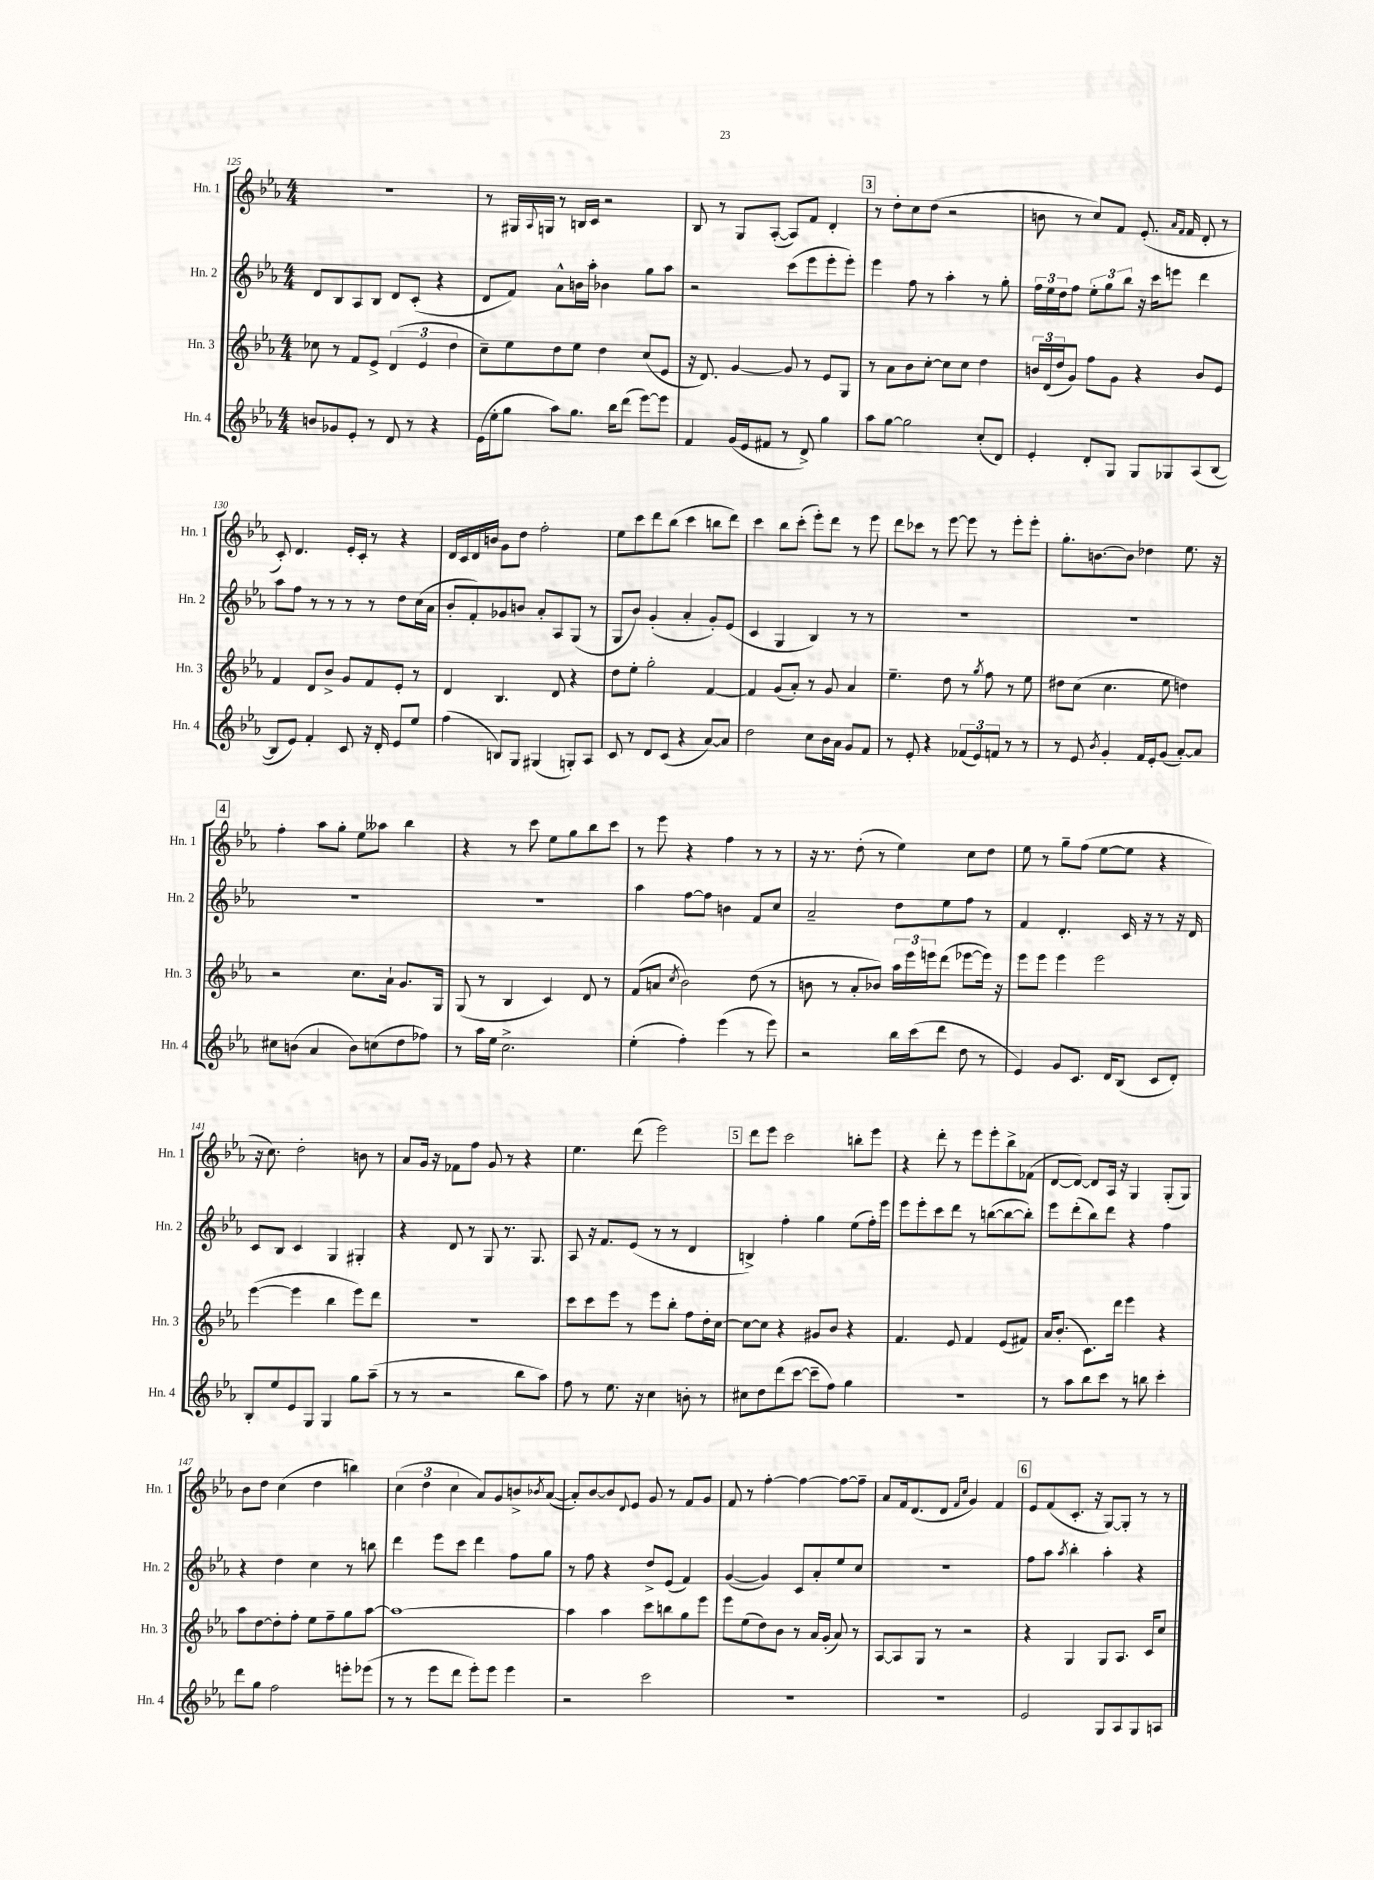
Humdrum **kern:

**kern	**kern	**kern	**kern
*part4	*part3	*part2	*part1
*staff4	*staff3	*staff2	*staff1
*I"Hn. 4	*I"Hn. 3	*I"Hn. 2	*I"Hn. 1
*I'Hn. 4	*I'Hn. 3	*I'Hn. 2	*I'Hn. 1
*clefG2	*clefG2	*clefG2	*clefG2
*k[b-e-a-]	*k[b-e-a-]	*k[b-e-a-]	*k[b-e-a-]
*M4/4	*M4/4	*M4/4	*M4/4
=125	=125	=125	=125
8bn/L	8cc-X\	8d/L	1r
8g-X/	8r	8B-/	.
8e-'/J	8f/L	8A-/	.
8r	8e-^/J	8B-/J	.
8d/	(6d/	8d/L	.
8r	.	(8c'/J	.
.	6e-/	.	.
4r	.	4r	.
.	6dd\	.	.
=126	=126	=126	=126
(16e-\LL	8cc~\L)	8d/L	8r
16ee-'\J	.	.	.
8gg\J	8ee-\	8f/J)	16G#X/LL
.	.	.	8qqA-/
.	.	.	16Gn/JJ
8aa-\L)	8dd\	8a-^^\L	8r
8.gg\J	8ee-\J	16bn\L	16Bn/LL
.	.	16aa-'\JJ	16c/JJ
.	4dd\	4b-X\	2r
16bb-\KL	.	.	.
(8ddd\J	.	.	.
[8eee-\L)	(8cc/L	8gg\L	.
8eee-\J]	8e-/J	8aa-\J	.
=127	=127	=127	=127
4f/	16r	2r	8B-/
.	8.d/)	.	.
.	.	.	8r
(16g/LL	[4g/	.	8G/L
16e-/J	.	.	.
8f#X/J	.	.	([8A-'/J
8r	8g/]	(8ccc\L	8A-/L])
8d^/)	8r	8eee-\	8f/J
4gg\	8e-/L	8eee-'\	4d'/
.	8G/J	8eee-'\J)	.
!!LO:REH:place=s1:t=3
=128	=128	=128	=128
8aa-\L	8r	4eee-\	8r
[8gg\J	8a-\L	.	8dd'\L
2gg\]	8b-\	8ff\	8cc\
.	[8cc'\J	8r	(8dd\J
.	8cc\L]	4aa-'\	2r
.	8cc\J	.	.
(8cc'/L	4dd\	8r	.
8d/J)	.	8gg'\	.
=129	=129	=129	=129
4e-'/	24bn/LL	24ff\LL	8bn\
.	(24d/	24ee-\	.
.	24dd/J	24dd\J	.
.	8g/J)	8ff\J	8r
8d'/L	8ff\L	12ee-'\L	8cc/L)
.	.	12gg\	.
8G/J	8g\J	.	8f/J
.	.	12bb-\J	.
8G/L	4r	16r	(8.e-'/
.	.	16ccc\KL	.
8G-X/	.	8eeen\J	.
.	.	.	16qqa-/LL
.	.	.	16qqf/JJ
.	.	.	16f/
(8A-/	8b/L	4ddd\	8d'/
[8B-/J	8e-/J	.	8r
!!LO:LB:g=z
=130	=130	=130	=130
8B-/L]	4f/	8aa-\L	8c'/)
8e-/J)	.	8ff\J	4.d/
4f'/	8d/L	8r	.
.	8b-^/J	8r	.
8c/	8g/L	8r	16e-'/LL
.	.	.	16c'/JJ
16r	8f/	8r	8r
16d'/	.	.	.
8e-/L	8e-'/J	8dd\L	4r
8ee-/J	8r	(16cc\L	.
.	.	16a-\JJ	.
=131	=131	=131	=131
(4ff\	4d/	8b-'/L	16d/LL
.	.	.	16c/
.	.	8f'/)	16d/
.	.	.	16bn/JJ
8Bn/L)	4.B-/	8g-X/	8g\L
8G/J	.	8bn/J	8dd\J
(4G#X/	.	8a-'/L	2ff'\
.	8d/	8A-/	.
8Gn'/L)	4r	(8G/J	.
8A-/J	.	8r	.
=132	=132	=132	=132
8c/	8dd\L	8G/L	8ee-\L
8r	8ee-'\J	8b-/J)	8ccc\
8d/L	2gg'\	(4g'/	8ddd\
(8c/J	.	.	(8bb-\J
4r	.	4a-'/	4ccc\
[8a-/L)	[4f/	8g'/L)	8bbn\L
8a-/J]	.	(8e-/J	8ddd\J)
=133	=133	=133	=133
2dd\	4f/]	4c/	4ccc\
.	(8g/L	4G/	8bb-\L
.	8a-'/J)	.	(8ccc'\J
8cc\L	8r	4B-/)	8eee-'\L)
16b-\L	8g/	.	8ddd\J
16a-\JJ	.	.	.
8g/L	4a-/	8r	8r
8f/J	.	8r	8eee-\
=134	=134	=134	=134
8r	4.ee-~\	1r	8ddd\L
8e-'/	.	.	8ccc-X\J
4r	.	.	8r
.	8dd\	.	[8eee-\
(12f-X/L	8r	.	8eee-\]
12e-/)	.	.	.
.	8qgg/	.	.
.	8ff\	.	8r
12fn/J	.	.	.
8r	8r	.	8eee-'\L
8r	8ee-\	.	8eee-'\J
=135	=135	=135	=135
8r	8dd#X\L	1r	8.gg'\L
8e-/	(8cc\J	.	.
.	.	.	[8.bn\
8qb-/	.	.	.
4g'/	4.cc\	.	.
.	.	.	8b\J]
16f/LL	.	.	4dd-X\
16e-'/J	.	.	.
(8g/J	8ee-\	.	.
[8a-'/L)	4ddn\)	.	8.ee-\
8a-/J]	.	.	.
.	.	.	16r
!!LO:LB:g=z
!!LO:REH:place=s1:t=4
=136	=136	=136	=136
8cc#X\L	2r	1r	4ff'\
(8bn\J	.	.	.
4a-/	.	.	8aa-\L
.	.	.	8gg'\J
8b\L)	8.cc\L	.	8ee-\L
(8ccn\	.	.	8aa--X\J
.	16a-`\Jk	.	.
8dd\	8.g/L	.	4bb-\
8ff-X\J)	.	.	.
.	16G/Jk	.	.
=137	=137	=137	=137
8r	(8G/	1r	4r
16aa-\LL	8r	.	.
16ee-\JJ	.	.	.
2.cc^\	4B-/	.	8r
.	.	.	8ccc\
.	4c/)	.	8ee-\L
.	.	.	8gg\
.	8d/	.	8bb-\
.	8r	.	8ccc\J
=138	=138	=138	=138
(4ee-'\	(8f/L	4aa-\	8r
.	8an/J	.	8eee-\
.	8qcc/	.	.
4ff'\)	2b-\)	[8ff\L	4r
.	.	8ff\J]	.
(4eee-\	.	4bn\	4ff\
8r	(8dd\	8f/L	8r
8eee-\)	8r	8cc/J	8r
=139	=139	=139	=139
2r	8bn\	2a-~/	16r
.	.	.	8.r
.	8r	.	.
.	8a-'/L	.	(8dd'\
.	8b-X/J)	.	8r
16bb-\LL	24aa-\LL	8dd\L	4ee-\)
.	24eee-\	.	.
(16ccc\J	.	.	.
.	24eeen\J	.	.
8ddd\J	(8ddd\J	8ee-\	.
8dd\	[8eee-X\L	8ff\J	8cc\L
8r	16eee-\Jk])	8r	8dd\J
.	16r	.	.
=140	=140	=140	=140
4e-/)	8eee-\L	4f/	8ee-\
.	8eee-\J	.	8r
8g/L	4eee-\	4.d'/	8gg~\L
8.c/J	.	.	(8ff\J
.	2eee-\	.	[8ee-\L
16d/KL	.	.	.
(8B-/J	.	16c/	8ee-\J]
.	.	16r	.
8c/L	.	8r	4r
8d'/J)	.	16r	.
.	.	16d/	.
!!LO:LB:g=z
=141	=141	=141	=141
8B-'/L	([4eee-\	8c/L	16r
.	.	.	8.cc\)
8ee-/	.	8B-/J	.
8e-/	4eee-\]	4c/	2dd'\
8G/J	.	.	.
4G/	4bb-\	4G/	.
8gg\L	8eee-\L)	4G#X'/	8bn\
(8aa-~\J	8ddd\J	.	8r
=142	=142	=142	=142
8r	1r	4r	8a-/L
8r	.	.	16g/Jk
.	.	.	16r
2r	.	8d/	8f-X\L
.	.	8r	8ff\J
.	.	8G/	8g/
.	.	8.r	8r
8bb-\L	.	.	4r
.	.	8.G/	.
8aa-\J)	.	.	.
=143	=143	=143	=143
8ff\	8ccc\L	8A-/	4.ee-\
8r	8ccc\	16r	.
.	.	8.f/L	.
8.ee-\	8eee-\J	.	.
.	8r	(8e-/J	(8ddd\
16r	.	.	.
4cc\	8eee-\L	8r	2eee-\)
.	8bb-'\J	8r	.
8bn'\	8ff\L	4d/	.
8r	16dd'\L	.	.
.	[16cc\JJ	.	.
!!LO:REH:place=s1:t=5
=144	=144	=144	=144
8cc#X\L	8cc\L_	4Bn^/)	8ddd\L
8dd\	8cc\J]	.	8eee-\J
(8ddd\	4r	4ff'\	2ccc\
[8ccc\J	.	.	.
8ccc~\L]	8g#X/L	4gg\	.
8ff\J)	8b-/J	.	.
4gg\	4r	(8ee-\L	8bbn'\L
.	.	16ff'\L)	8eee-\J
.	.	16eee-\JJ	.
=145	=145	=145	=145
1r	4.f/	8eee-\L	4r
.	.	8eee-'\	.
.	.	8ccc\	8ddd'\
.	8e-/	8ddd\J	8r
.	4f/	8r	8eee-\L
.	.	([8bbn\L	8eee-'\
.	(8e-/L	8bb\_	8bb-^\
.	8f#X/J)	8bb'\J])	(8f-X\J
=146	=146	=146	=146
8r	16a-/KL	8eee-\L	[8d/L
.	(8.b-'/J	.	.
8aa-\L	.	(8ddd'\	8d/J_)
8bb-\	8.c\L)	8bb-\)	8d/L]
8ccc\J	.	8ddd\J	16A-/Jk
.	16ddd\Jk	.	16r
8r	4eee-\	4r	4G/
8bbn\	.	.	.
4ccc'\	4r	4ff\	(8G'/L
.	.	.	8G/J)
!!LO:LB:g=z
=147	=147	=147	=147
8ddd\L	8aa-\L	4r	8b-\L
8gg\J	[8dd\	.	8dd\J
2ff\	8dd'\]	4dd\	(4cc\
.	8ff'\J	.	.
.	8ee-\L	4cc\	4dd\
.	8ff~\	.	.
8eeen'\L	8gg\	8r	4bbn\)
(8eee-X\J	[8aa-\J	8bbn\	.
=148	=148	=148	=148
8r	1aa-_	4ddd\	(6cc\
8r	.	.	.
.	.	.	6dd\
8eee-\L	.	8eee-\L	.
.	.	.	6cc\
8ddd\J	.	8ccc\J	.
8eee-'\L)	.	4ddd\	8a-/L)
8eee-\J	.	.	8g/
4eee-\	.	8ff\L	8bn^/
.	.	.	8qb-X/
.	.	8gg\J	([8a-/J
=149	=149	=149	=149
2r	4aa-\]	8r	8a-'/L])
.	.	8ff\	[8b-/
.	4aa-\	4r	8b-/]
.	.	.	8qqd/
.	.	.	8e-/J
2ccc\	8ccc\L	8dd^/L	8g/
.	8bbn\	(8e-/J	8r
.	8gg\	4f/)	8f/L
.	8eee-\J	.	8g/J
=150	=150	=150	=150
1r	8eee-\L	([4g/	8f/
.	(8ee-\	.	8r
.	8dd\)	4g/])	[4ff'\
.	8b-\J	.	.
.	8r	8c/L	4ff\_
.	16a-/LL	8a-'/	.
.	(16g'/JJ	.	.
.	8a-/)	8ee-/	8ff\L_
.	8r	8cc/J	8ff~\J]
=151	=151	=151	=151
1r	[8A-/L	1r	8a-/L
.	8A-/]	.	16f/k
.	.	.	(8.d/
.	8G/J	.	.
.	8r	.	8d/J
.	.	.	16qqf/LL
.	.	.	16qqcc/JJ
.	2r	.	4g/)
.	.	.	4f/
!!LO:REH:place=s1:t=6
=152	=152	=152	=152
2e-/	4r	8ff\L	8e-/L
.	.	8aa-\J	(8f/
.	.	8qaa-/	.
.	4G/	4bb-'\	8.c'/J
.	.	.	16r
8G/L	8G/L	4aa-'\	[8G/L)
8A-/	8.A-/J	.	8G'/J]
8G/	.	4r	8r
.	16c/KL	.	.
8An/J	8cc/J	.	8r
==	==	==	==
*-	*-	*-	*-
